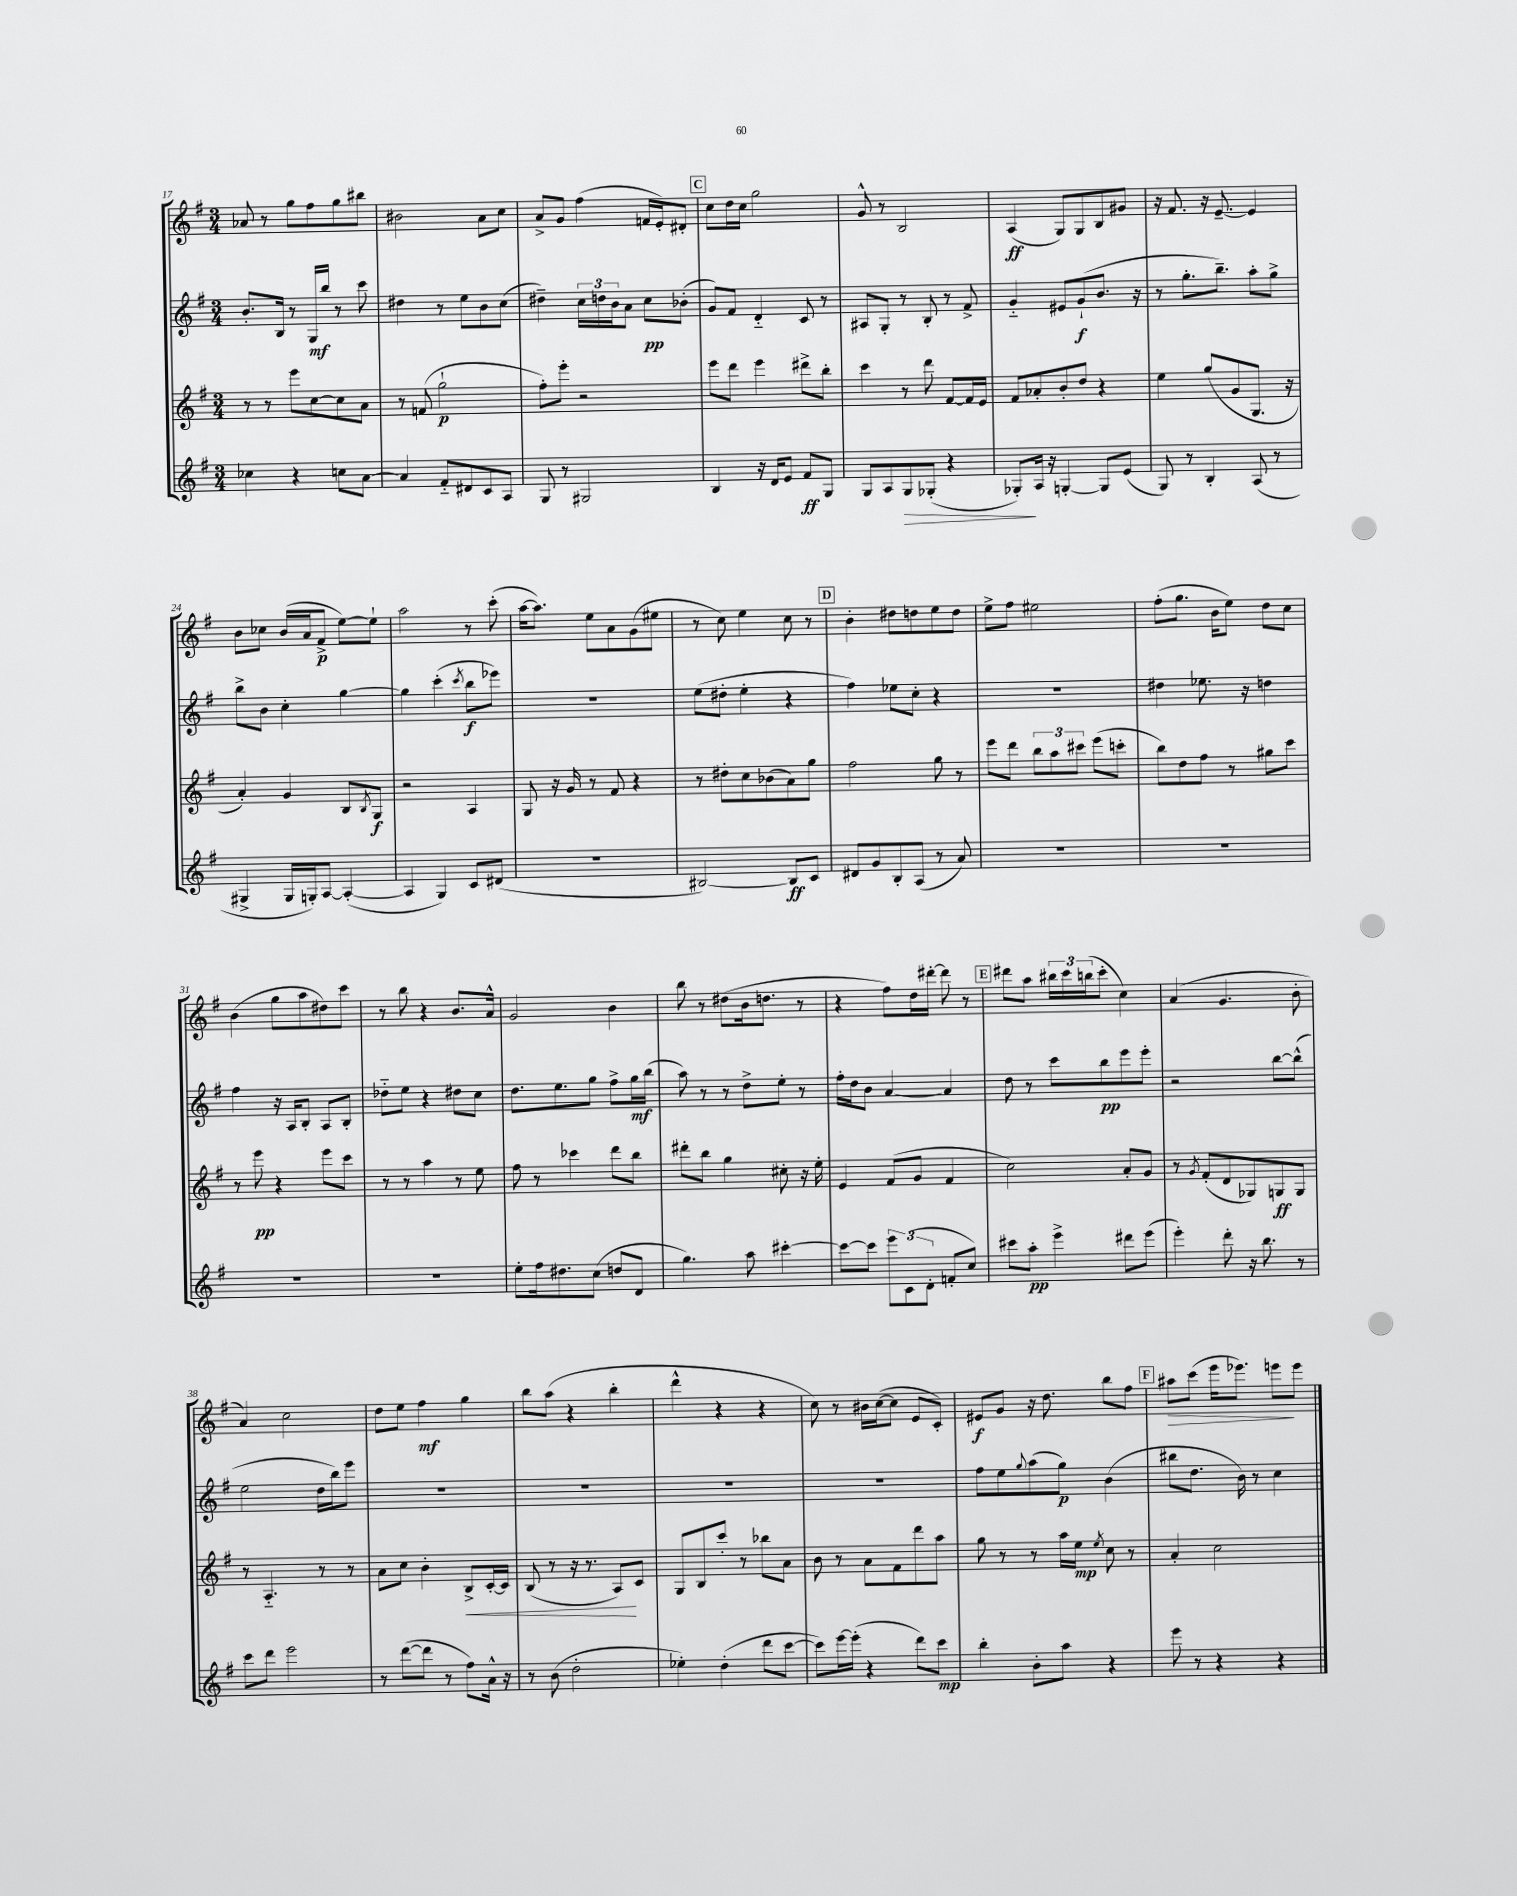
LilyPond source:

<<
\new StaffGroup <<
\new Staff = "s0" {
    \clef treble \key g \major \numericTimeSignature \time 3/4
    aes'8 r8 g''8 fis''8 g''8 bis''8 |
    bis'2 a'8 c''8 |
    a'8-> g'8 fis''4( f'16 e'16-.) dis'8-. |
    \mark \markup { \box "C" } c''8 d''16 c''16 g''2 |
    g'8-^ r8 b2 |
    a4\ff( g8) g8 b8 gis'8 |
    r16 fis'8. r16 e'8.~-- e'4 |
    b'8 ces''8 b'16( a'16 fis'8->\p e''8~) e''8-! |
    a''2 r8 c'''8-.( |
    a''16~ a''8.) e''8 a'8 g'8( eis''8 |
    r8 c''8) e''4 c''8 r8 |
    \mark \markup { \box "D" } b'4-. dis''8 d''8 e''8 d''8 |
    e''8-> fis''8 eis''2 |
    fis''8-.( g''8. b'16 e''8) d''8 c''8 |
    b'4( g''8 a''8 dis''8) c'''8 |
    r8 b''8 r4 b'8. a'16-^ |
    g'2 b'4 |
    b''8 r8 dis''8( b'16 d''8. r8 |
    r4 fis''8) d''16 dis'''16~-. dis'''8 r8 |
    \mark \markup { \box "E" } dis'''8 a''8 \tuplet 3/2 { bis''16 c'''16 b''16( } c'''8-. c''4) |
    a'4( g'4. b'8-. |
    a'4) c''2 |
    d''8 e''8 fis''4\mf g''4 |
    b''8 a''8( r4 b''4-. |
    d'''4-^ r4 r4 |
    c''8) r8 bis'16 c''16~( c''8 e'8 c'8-.) |
    eis'8\f g'8 r16 d''8. b''8 fis''8 |
    \mark \markup { \box "F" } ais''8\> c'''8( e'''16 ees'''8.) e'''8\! e'''8 \bar "|." |
}
\new Staff = "s1" {
    \clef treble \key g \major \numericTimeSignature \time 3/4
    b'8.-. b16 r8 g16\mf b''16 r8 c'''8 |
    dis''4 r8 e''8 b'8 c''8( |
    dis''4--) \tuplet 3/2 { c''16 d''16 b'16 } a'8 c''8\pp bes'8-.( |
    \mark \markup { \box "C" } g'8) fis'8 d'4-_ c'8 r8 |
    ais8 g8-. r8 b8-. r8 fis'8-> |
    g'4-_ eis'8 g'8-!\f( b'8. r16 |
    r8 g''8.-. b''8.--) a''8-. g''8-> |
    b''8-> b'8 c''4-. g''4~ |
    g''4 c'''4-.( \acciaccatura { c'''8 } b''8\f ees'''8) |
    R2. |
    e''8( dis''8-. e''4-. r4 |
    \mark \markup { \box "D" } fis''4) ees''8 c''8-. r4 |
    R2. |
    dis''4 ees''8. r16 d''4 |
    fis''4 r16 a16 b8-. a8 b8-. |
    des''8-_ e''8 r4 dis''8 c''8 |
    d''8. e''8. g''8 fis''8-> g''16\mf b''16( |
    a''8) r8 r8 d''8-> e''8-. r8 |
    fis''16-. d''16 b'8 a'4~ a'4 |
    \mark \markup { \box "E" } d''8 r8 c'''8 b''8\pp e'''8 e'''8-. |
    r2 b''8~ b''8-^( |
    e''2 d''16 b''16) e'''8 |
    R2. |
    R2. |
    R2. |
    R2. |
    fis''8 e''8 \appoggiatura { g''8 } a''8( g''8\p) b'4( |
    \mark \markup { \box "F" } bis''8 d''8. b'16) r8 c''4 \bar "|." |
}
\new Staff = "s2" {
    \clef treble \key g \major \numericTimeSignature \time 3/4
    r8 r8 e'''8 c''8~ c''8 a'8 |
    r8 f'8( g''2-!\p |
    fis''8-.) e'''8-. r2 |
    \mark \markup { \box "C" } e'''8 d'''8 e'''4 dis'''8-> b''8-. |
    c'''4 r8 d'''8 fis'8~ fis'16 e'16 |
    fis'8 aes'8-. b'8-. d''8 r4 |
    e''4 g''8( g'8 g8. r16 |
    a'4-.) g'4 b8 \acciaccatura { b8 } g8\f |
    r2 a4 |
    g8 r16 g'16 r8 fis'8 r4 |
    r8 dis''8-. c''8 bes'8( a'8) g''8 |
    \mark \markup { \box "D" } fis''2 g''8 r8 |
    e'''8 d'''8 \tuplet 3/2 { b''8 a''8 cis'''8 } e'''8( c'''8-. |
    b''8) d''8 fis''8 r8 gis''8 c'''8 |
    r8 e'''8\pp r4 e'''8 c'''8 |
    r8 r8 a''4 r8 e''8 |
    fis''8 r8 ces'''4 d'''8 b''8 |
    dis'''8-. b''8 g''4 cis''8-. r16 e''16-. |
    e'4 fis'8( g'8 fis'4 |
    \mark \markup { \box "E" } c''2) a'8-. g'8 |
    r8 \acciaccatura { g'8 } fis'8-.( d'8 ges8) g8\ff g8 |
    r8 a4.-_ r8 r8 |
    a'8 c''8 b'4-. b8->\< c'16~-. c'16 |
    b8( r8 r16 r8. a8\!) c'8 |
    g8 b8 c'''8-. r8 bes''8 a'8 |
    b'8 r8 a'8 fis'8 d'''8 a''8 |
    g''8 r8 r8 a''16 e''16\mp \acciaccatura { e''8 } c''8 r8 |
    \mark \markup { \box "F" } a'4-. c''2 \bar "|." |
}
\new Staff = "s3" {
    \clef treble \key g \major \numericTimeSignature \time 3/4
    ces''4 r4 c''8 a'8~ |
    a'4 fis'8-_ dis'8 c'8 a8 |
    g8 r8 gis2 |
    \mark \markup { \box "C" } b4 r16 d'16 e'8 fis'8\ff g8 |
    g8 a8 g8\> ges8-.( r4 |
    ges8-.\!) a16 r16 g4~-. g8 e'8( |
    g8) r8 b4-. a8( r8 |
    gis4-> gis16 g16-.) a8~ a4~-.( |
    a4 g4) c'8 dis'8( |
    R2. |
    bis2~) bis8\ff c'8 |
    \mark \markup { \box "D" } dis'8 g'8 b8-. a8( r8 a'8) |
    R2. |
    R2. |
    R2. |
    R2. |
    e''8-. fis''16 dis''8. c''8( d''8 d'8 |
    g''4.) a''8 cis'''4~-. |
    cis'''8~ cis'''8 \tuplet 3/2 { e'''8 c'8( d'8-. } f'8-. c''8) |
    \mark \markup { \box "E" } cis'''8 a''8-.\pp e'''4-> dis'''8 e'''8( |
    e'''4-.) d'''8-. r16 b''8. r8 |
    c'''8 d'''8 e'''2 |
    r8 d'''8~( d'''8 r8 fis''8) a'16-^ r16 |
    r8 b'8( d''2-. |
    ees''4-.) d''4-.( d'''8 c'''8~ |
    c'''8) e'''16~ e'''16-.( r4 d'''8) c'''8\mp |
    b''4-. b'8-. a''8 r4 |
    \mark \markup { \box "F" } e'''8 r8 r4 r4 \bar "|." |
}
>>
>>
\layout { \context { \Score currentBarNumber = #17 } }
